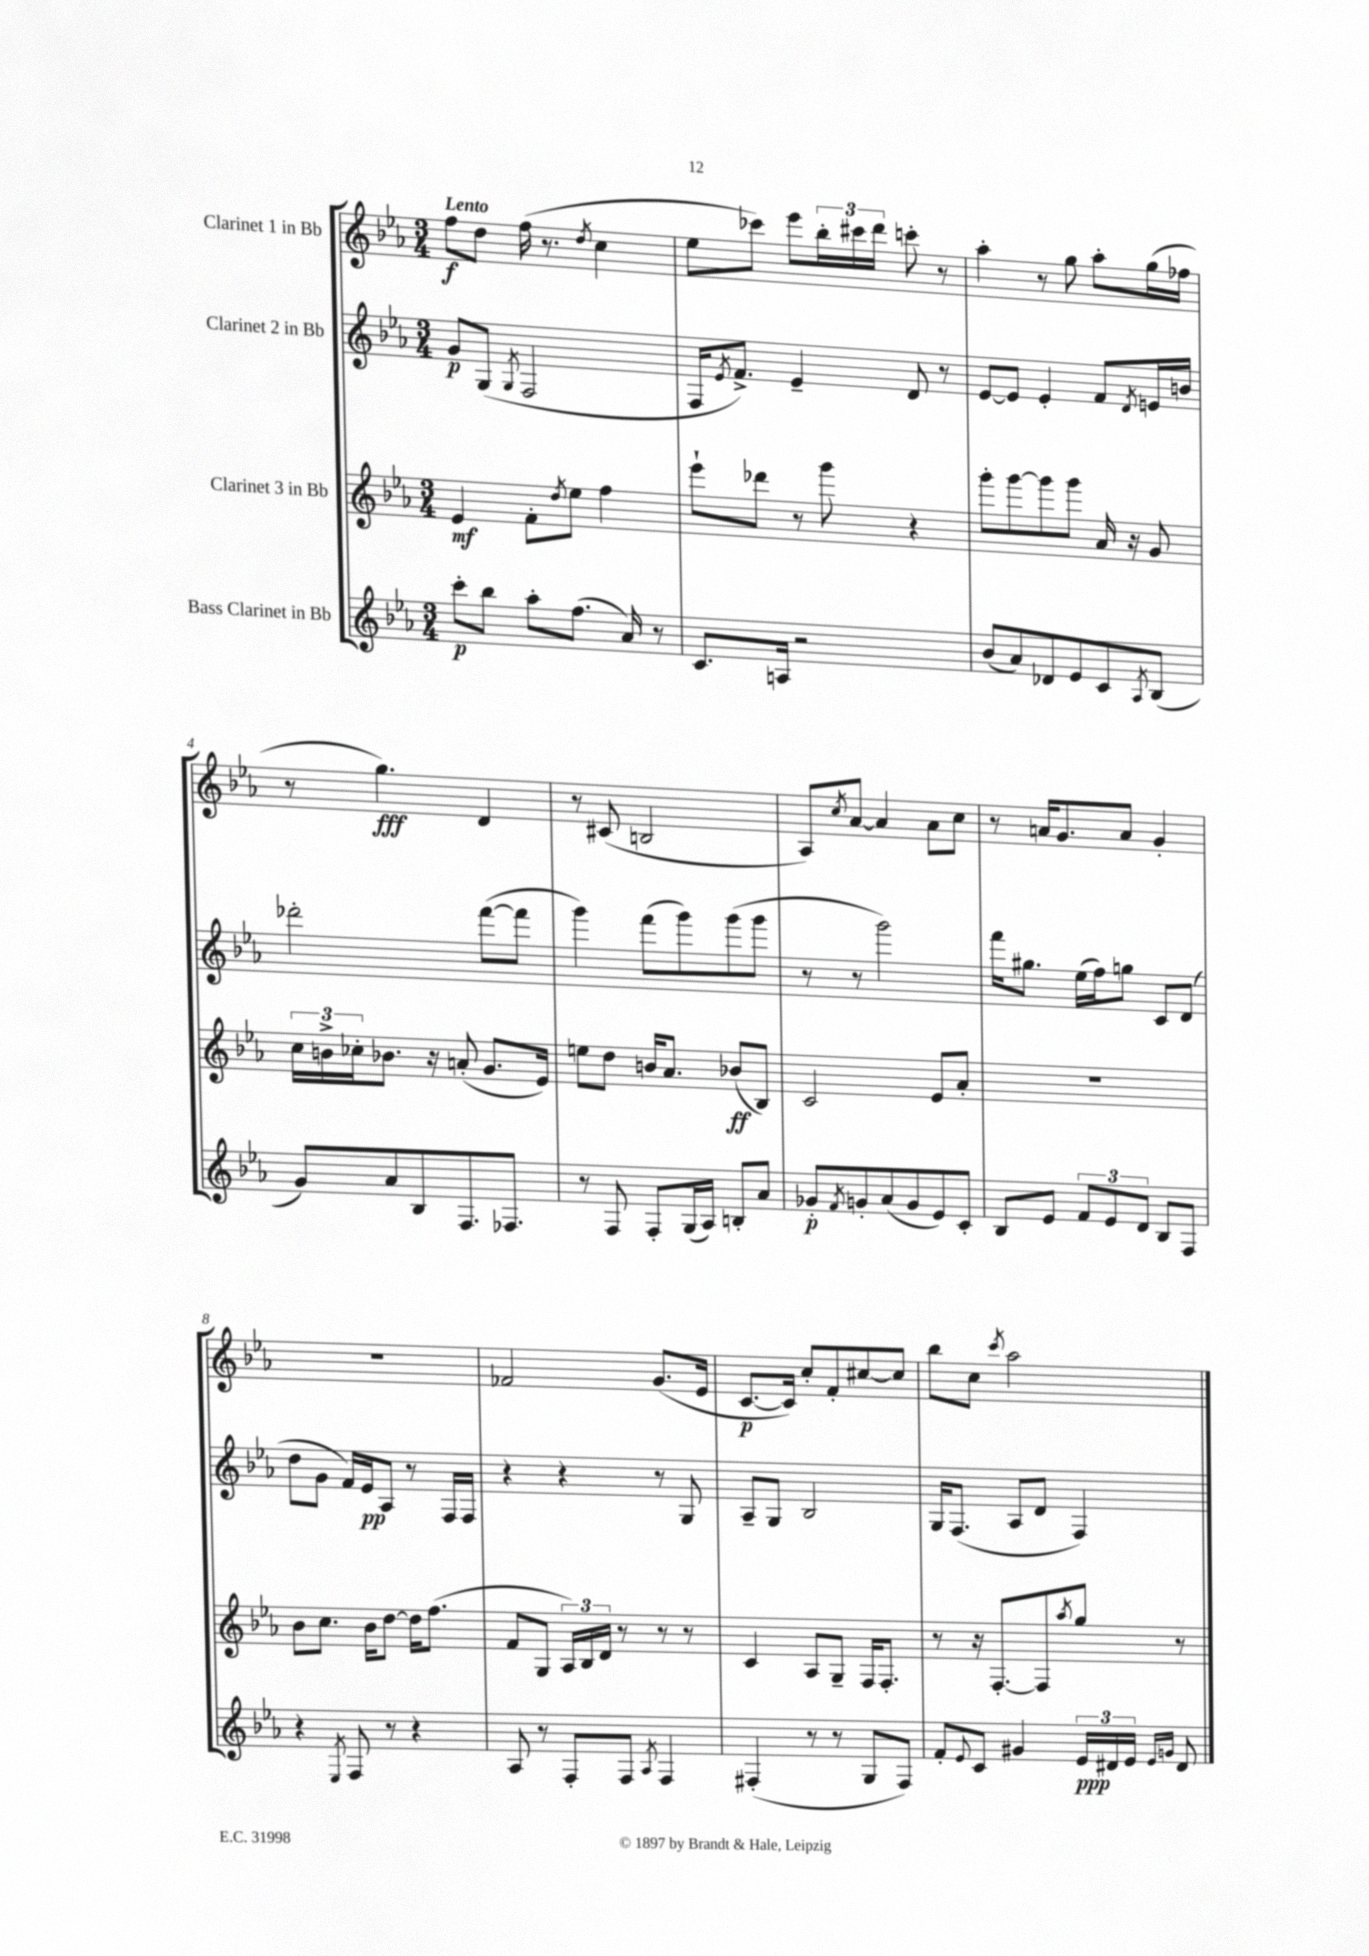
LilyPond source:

<<
\new StaffGroup <<
\new Staff = "s0" \with { instrumentName = "Clarinet 1 in Bb" } {
    \clef treble \key ees \major \numericTimeSignature \time 3/4 \tempo "Lento"
    f''8\f d''8 f''16( r8. \acciaccatura { d''8 } c''4 |
    ees''8 ces'''8) ees'''8 \tuplet 3/2 { bes''16-. cis'''16 d'''16 } c'''8-. r8 |
    aes''4-. r8 g''8 aes''8-. g''16( fes''16 |
    r8 g''4.\fff) d'4 |
    r8 cis'8( b2 |
    aes8) \acciaccatura { c''8 } aes'8~ aes'4 aes'8 c''8 |
    r8 a'16 g'8. a'8 g'4-. |
    R2. |
    fes'2 g'8.( ees'16 |
    c'8.~\p c'16) c''8-. f'8-. cis''8~ cis''8 |
    bes''8 c''8 \acciaccatura { c'''8 } aes''2 \bar "|." |
}
\new Staff = "s1" \with { instrumentName = "Clarinet 2 in Bb" } {
    \clef treble \key ees \major \numericTimeSignature \time 3/4
    g'8\p g8( \acciaccatura { g8 } f2 |
    f16 \acciaccatura { ees'8 } f'8.->) ees'4-- d'8 r8 |
    ees'8~ ees'8 ees'4-. f'8 \acciaccatura { d'8 } e'16 b'16 |
    des'''2-. f'''8~( f'''8 |
    g'''4) f'''8( g'''8) g'''8( g'''8 |
    r8 r8 g'''2) |
    f'''16 gis''8. ees''16( f''16) g''8 c'8 d'8( |
    d''8 g'8 f'16) ees'16\pp aes8 r8 f16 f16 |
    r4 r4 r8 g8 |
    aes8-- g8 bes2 |
    g16 f8.( aes8 d'8 f4) \bar "|." |
}
\new Staff = "s2" \with { instrumentName = "Clarinet 3 in Bb" } {
    \clef treble \key ees \major \numericTimeSignature \time 3/4
    ees'4\mf f'8-. \acciaccatura { d''8 } ees''8 f''4 |
    ees'''8-! des'''8 r8 g'''8 r4 |
    g'''8-. g'''8~ g'''8 g'''8 aes'16 r16 g'8 |
    \tuplet 3/2 { c''16 b'16-> ces''16-. } bes'8. r16 a'8-.( g'8. ees'16) |
    e''8 d''8 b'16 aes'8. bes'8\ff( bes8) |
    c'2 ees'8 aes'8-. |
    R2. |
    bes'8 c''8. bes'16 d''8~ d''16 f''8.( |
    f'8 g8 \tuplet 3/2 { aes16) bes16 d'16 } r8 r8 r8 |
    c'4 aes8 g8-- f16 f8.-. |
    r8 r16 f8.~-. f8 \acciaccatura { aes''8 } g''8 r8 \bar "|." |
}
\new Staff = "s3" \with { instrumentName = "Bass Clarinet in Bb" } {
    \clef treble \key ees \major \numericTimeSignature \time 3/4
    c'''8-.\p bes''8 aes''8-. f''8.( aes'16) r8 |
    c'8. a16 r2 |
    bes'8( aes'8) des'8 ees'8 c'8 \acciaccatura { aes8 } bes8( |
    g'8) aes'8 bes8 f8. fes8. |
    r8 f8 f8-. g16( aes16) b8-. aes'8 |
    ges'8-.\p \acciaccatura { f'8 } g'8-. aes'8( g'8 ees'8) c'8-. |
    bes8 ees'8 \tuplet 3/2 { f'8 ees'8 d'8 } bes8 f8 |
    r4 \acciaccatura { ees8 } f8 r8 r4 |
    aes8 r8 f8-. f8 \acciaccatura { aes8 } f4 |
    fis4-.( r8 r8 g8 fis8) |
    f'8-. \appoggiatura { ees'8 } c'8 gis'4 \tuplet 3/2 { ees'16\ppp dis'16 ees'16 } \grace { ees'16 g'16 } dis'8 \bar "|." |
}
>>
>>
